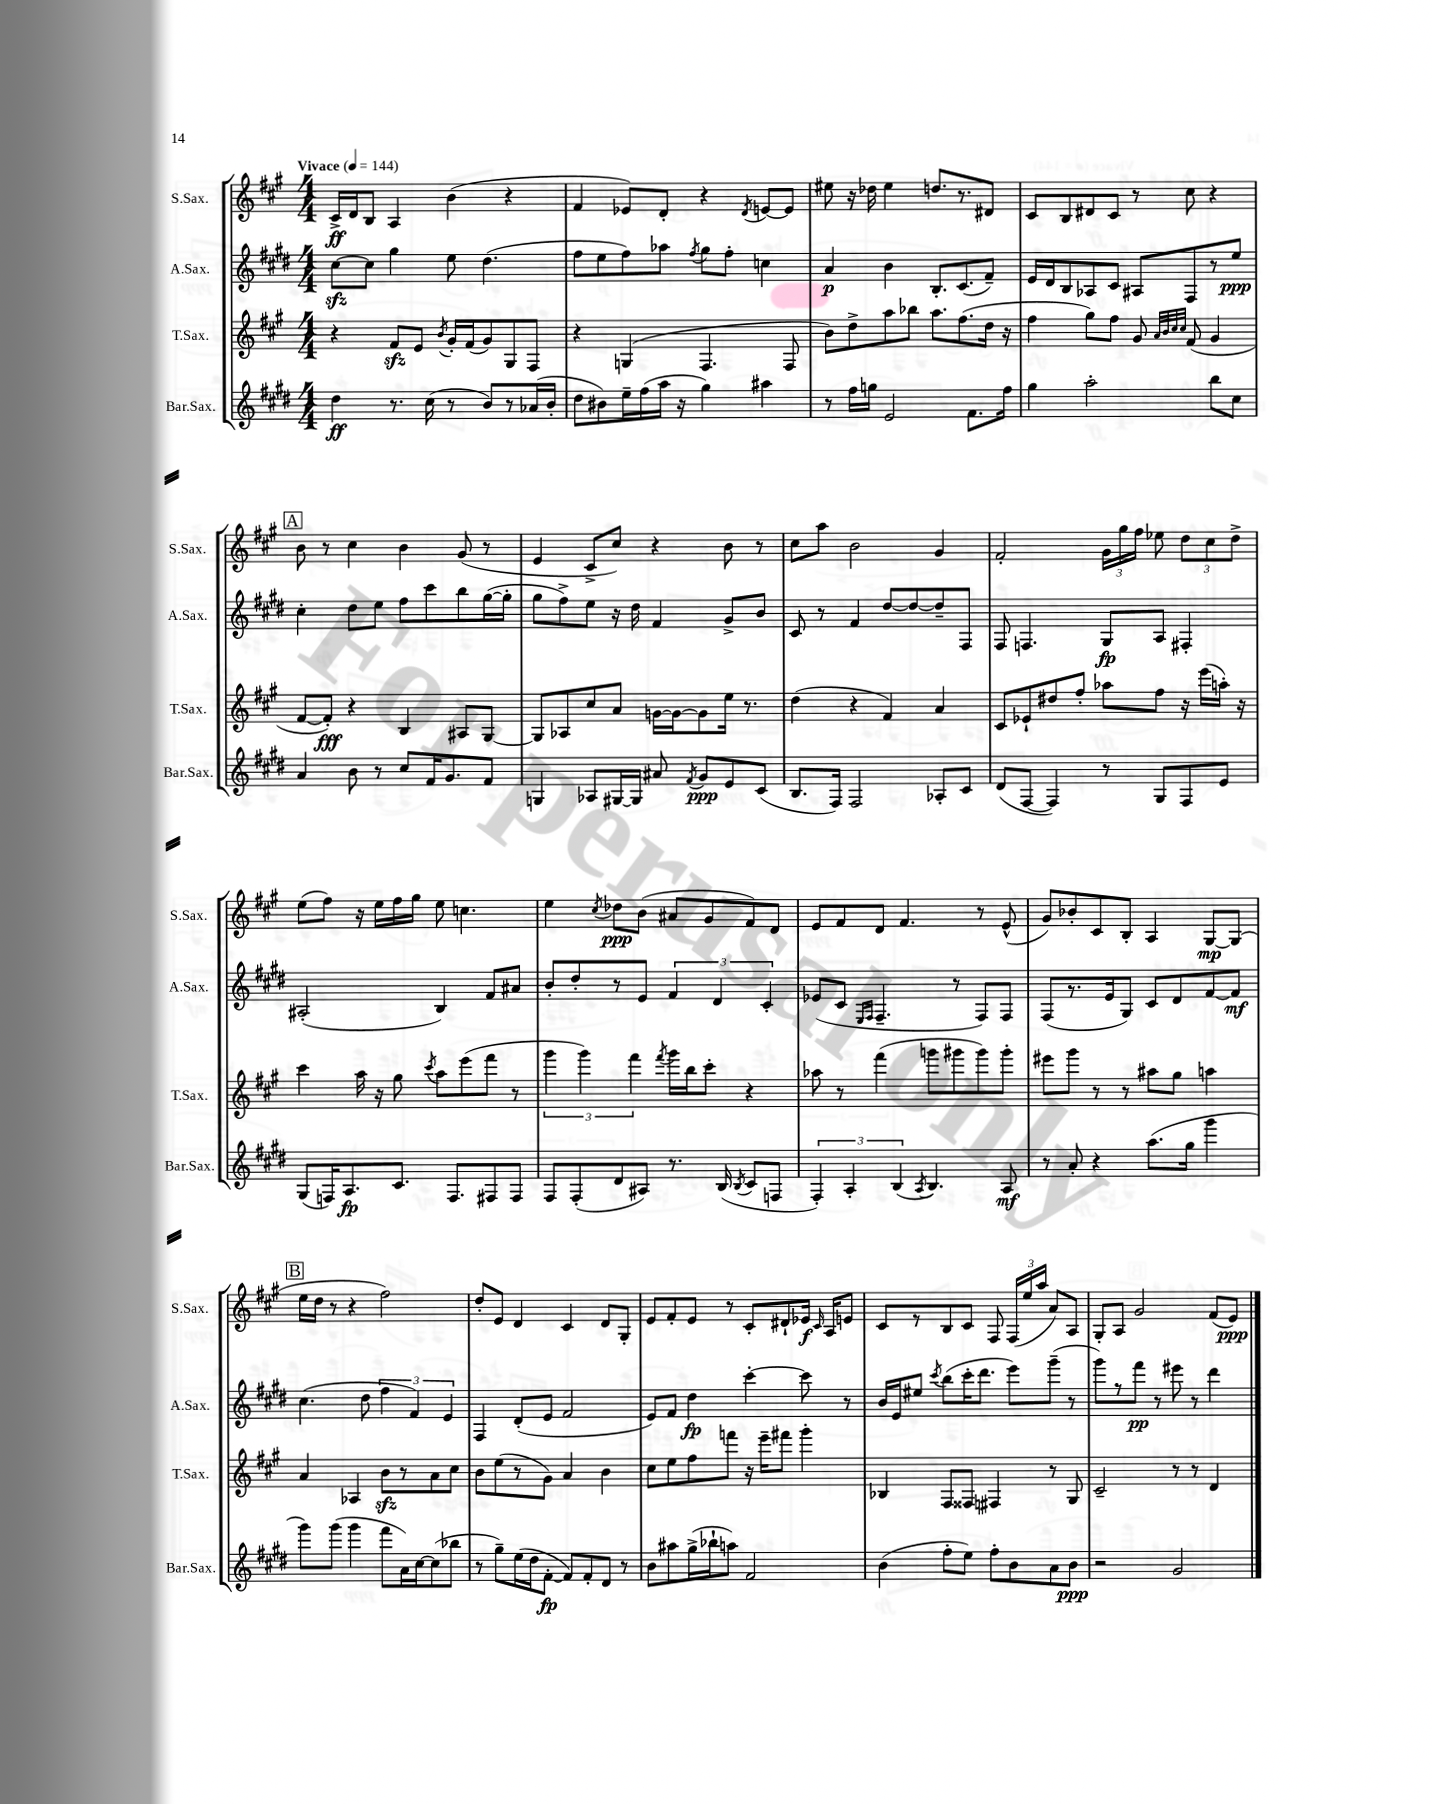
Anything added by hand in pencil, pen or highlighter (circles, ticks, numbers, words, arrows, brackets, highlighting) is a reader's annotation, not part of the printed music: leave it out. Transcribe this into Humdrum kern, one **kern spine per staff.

**kern	**dynam	**kern	**dynam	**kern	**dynam	**kern	**dynam
*part4	*part4	*part3	*part3	*part2	*part2	*part1	*part1
*staff4	*staff4	*staff3	*staff3	*staff2	*staff2	*staff1	*staff1
*I"Bar.Sax.	*	*I"T.Sax.	*	*I"A.Sax.	*	*I"S.Sax.	*
*I'Bar.Sax.	*	*I'T.Sax.	*	*I'A.Sax.	*	*I'S.Sax.	*
*clefG2	*	*clefG2	*	*clefG2	*	*clefG2	*
*k[f#c#g#d#]	*	*k[f#c#g#]	*	*k[f#c#g#d#]	*	*k[f#c#g#]	*
*M4/4	*	*M4/4	*	*M4/4	*	*M4/4	*
*MM144	*	*MM144	*	*MM144	*	*MM144	*
=1	=1	=1	=1	=1	=1	=1	=1
!	!	!	!	!	!	!LO:TX:a:B:t=Vivace	!
4dd#\	ff	4r	.	[8cc#zz\L	.	16c#^/LL	ff
.	.	.	.	.	.	16d/J	.
.	.	.	.	8cc#\J]	.	8B/J	.
8.r	.	8f#zz/L	.	4gg#\	.	4A/	.
.	.	8e/J	.	.	.	.	.
(16cc#\	.	.	.	.	.	.	.
.	.	8qb/	.	.	.	.	.
8r	.	16g#'/LL	.	8ee\	.	(4b\	.
.	.	(16f#/J	.	.	.	.	.
8b/L)	.	8g#/)	.	(4.dd#\	.	.	.
8r	.	8G#/	.	.	.	4r	.
(16a-X/L	.	8F#/J	.	.	.	.	.
16b'/JJ	.	.	.	.	.	.	.
=2	=2	=2	=2	=2	=2	=2	=2
8dd#\L	.	4r	.	8ff#\L	.	4f#/	.
8b#X\)	.	.	.	8ee\	.	.	.
16ee~\L	.	(4Gn/	.	8ff#\)	.	8e-X/L)	.
(16ff#\	.	.	.	.	.	.	.
16aa\JJ	.	.	.	8aa-X\J	.	8d'/J	.
16r	.	.	.	.	.	.	.
.	.	.	.	8qff#/	.	.	.
4gg#\)	.	4.F#/	.	8gg#\L	.	4r	.
.	.	.	.	8ff#'\J	.	.	.
.	.	.	.	.	.	8qd/	.
4aa#X\	.	.	.	4ccn\	.	[8en/L	.
.	.	8F#/	.	.	.	8e/J]	.
=3	=3	=3	=3	=3	=3	=3	=3
8r	.	8b\L)	.	4a/	p	8ee#X\	.
16ff#\LL	.	8dd^\	.	.	.	16r	.
16ggn\JJ	.	.	.	.	.	16dd-X\	.
2e/	.	8aa\	.	4b\	.	4ee#\	.
.	.	8bb-X\J	.	.	.	.	.
.	.	8.aa\L	.	8.B'/L	.	8.ddn/L	.
.	.	(8.ff#\	.	(8.c#/	.	8.r	.
8.f#\L	.	.	.	.	.	.	.
.	.	16dd\Jk	.	8f#~/J)	.	8d#X/J	.
16ff#\Jk	.	16r	.	.	.	.	.
=4	=4	=4	=4	=4	=4	=4	=4
4gg#\	.	4ff#\	.	16e/LL	.	8c#/L	.
.	.	.	.	16d#/J	.	.	.
.	.	.	.	8B/	.	8B/	.
2aa'\	.	8gg#\L)	.	8A-X/	.	8d#X/	.
.	.	8ff#\J	.	8c#/J	.	8c#/J	.
.	.	8g#/	.	8A#X/L	.	8r	.
.	.	32qqa/LLL	.	.	.	.	.
.	.	32qqb/	.	.	.	.	.
.	.	32qqcc#/	.	.	.	.	.
.	.	32qqcc#/JJJ	.	.	.	.	.
.	.	(8f#/	.	8F#/	.	8cc#\	.
8bb\L	.	4g#/	.	8r	.	4r	.
8cc#\J	.	.	.	8ee/J	ppp	.	.
!!LO:LB:g=z
!!LO:REH:place=s1:t=A
=5	=5	=5	=5	=5	=5	=5	=5
4a/	.	[8f#/L	.	4cc#'\	.	8b\	.
.	.	8f#'/J])	fff	.	.	8r	.
8b\	.	4r	.	8dd#\L	.	4cc#\	.
8r	.	.	.	8ee\J	.	.	.
8cc#/L	.	4B/	.	8ff#\L	.	4b\	.
16f#/K	.	.	.	8ccc#\	.	.	.
8.g#/	.	.	.	.	.	.	.
.	.	8A#X/L	.	8bb\	.	(8g#/	.
8f#/J	.	[8G#/J	.	([16gg#\L	.	8r	.
.	.	.	.	16gg#'\JJ]	.	.	.
=6	=6	=6	=6	=6	=6	=6	=6
4Gn/	.	8G#/L]	.	8gg#\L	.	4e/	.
.	.	8A-X/	.	8ff#^\)	.	.	.
8A-X/L	.	8cc#/	.	8ee\J	.	8c#^/L	.
[16G#X/L	.	8a/J	.	16r	.	8cc#/J)	.
16G#/JJ]	.	.	.	16dd#\	.	.	.
8a#X/	.	[16gn\LL	.	4f#/	.	4r	.
.	.	16g\J_	.	.	.	.	.
8qf#/	.	.	.	.	.	.	.
8g#/L	ppp	8g\]	.	.	.	.	.
8e/	.	16ee\Jk	.	8g#^/L	.	8b\	.
.	.	8.r	.	.	.	.	.
(8c#/J	.	.	.	8b/J	.	8r	.
=7	=7	=7	=7	=7	=7	=7	=7
8.B/L	.	(4dd\	.	8c#/	.	8cc#\L	.
.	.	.	.	8r	.	8aa\J	.
16F#/Jk)	.	.	.	.	.	.	.
2F#/	.	4r	.	4f#/	.	2b\	.
.	.	4f#/)	.	[8dd#/L	.	.	.
.	.	.	.	8dd#/_	.	.	.
8A-X'/L	.	4a/	.	8dd#~/]	.	4g#/	.
8c#/J	.	.	.	8F#/J	.	.	.
=8	=8	=8	=8	=8	=8	=8	=8
(8d#/L	.	8c#/L	.	8F#/	.	2f#'/	.
[8F#/J	.	8e-X`/	.	4.Fn/	.	.	.
4F#/])	.	8dd#X/	.	.	.	.	.
.	.	8ff#'/J	.	.	.	.	.
8r	.	8aa-X\L	.	8G#/L	fp	24g#\LL	.
.	.	.	.	.	.	24gg#\	.
.	.	.	.	.	.	24ff#\JJ	.
8G#/L	.	8ff#\J	.	8A/J	.	8ee-X\	.
8F#/	.	16r	.	4F#X'/	.	12dd\L	.
.	.	(16eee\LL	.	.	.	.	.
.	.	.	.	.	.	12cc#\	.
8e/J	.	16aan'\JJ)	.	.	.	.	.
.	.	.	.	.	.	12dd^\J	.
.	.	16r	.	.	.	.	.
!!LO:LB:g=z
=9	=9	=9	=9	=9	=9	=9	=9
(8G#/L	.	4ccc#\	.	(2A#X'/	.	(8ee\L	.
16Fn/K)	.	.	.	.	.	8ff#\J)	.
8.A/	fp	.	.	.	.	.	.
.	.	16aa\	.	.	.	16r	.
.	.	16r	.	.	.	16ee\LL	.
8.c#/J	.	8gg#\	.	.	.	16ff#\	.
.	.	.	.	.	.	16gg#\JJ	.
.	.	8qccc#/	.	.	.	.	.
.	.	8aa\L	.	4B/)	.	8ee\	.
8.F/L	.	.	.	.	.	.	.
.	.	(8eee\	.	.	.	4.ccn\	.
8F#X/	.	8fff#\J	.	8f#/L	.	.	.
8F#/J	.	8r	.	8a#X/J	.	.	.
=10	=10	=10	=10	=10	=10	=10	=10
8F#/L	.	6ggg#\	.	8b'/L	.	4ee\	.
(8F#'/	.	.	.	8dd#'/	.	.	.
.	.	6ggg#\)	.	.	.	.	.
.	.	.	.	.	.	8qcc#/	.
8d#/	.	.	.	8r	.	8dd-X\L	ppp
.	.	6fff#\	.	.	.	.	.
8A#X/J)	.	.	.	8e/J	.	(8b\J	.
.	.	8qfff#/	.	.	.	.	.
8.r	.	16ggg#\LL	.	6f#/	.	8a#X/L	.
.	.	16bb\J	.	.	.	.	.
.	.	8ccc#'\J	.	.	.	8g#/	.
.	.	.	.	6d#/	.	.	.
(16B/	.	.	.	.	.	.	.
8qB/	.	.	.	.	.	.	.
8c#/L	.	4r	.	.	.	8f#/)	.
.	.	.	.	6c#'/	.	.	.
8Fn/J	.	.	.	.	.	8d/J	.
=11	=11	=11	=11	=11	=11	=11	=11
6F#'/)	.	8aa-X\	.	(8e-X/L	.	8e/L	.
.	.	8r	.	8c#/J	.	8f#/	.
6A'/	.	.	.	.	.	.	.
.	.	.	.	16qqE/LL	.	.	.
.	.	.	.	16qqF#/JJ	.	.	.
.	.	(4fff#\	.	4.F#~/	.	8d/J	.
(6B/	.	.	.	.	.	.	.
.	.	.	.	.	.	4.f#/	.
8qA/	.	.	.	.	.	.	.
4.B/)	.	8gggn\L	.	.	.	.	.
.	.	8ggg#X\	.	8r	.	.	.
.	.	8ggg#\)	.	8F#/L)	.	8r	.
8A/	mf	8ggg#'\J	.	8F#/J	.	(8e^^/	.
=12	=12	=12	=12	=12	=12	=12	=12
8r	.	8eee#X\L	.	(8F#/L	.	8g#/L)	.
8a'/	.	8ggg#\J	.	8.r	.	8b-X'/	.
4r	.	8r	.	.	.	8c#/	.
.	.	.	.	16e/k	.	.	.
.	.	8r	.	8G#/J)	.	8B'/J	.
(8.aa\L	.	8aa#X\L	.	8c#/L	.	4A/	.
.	.	8gg#\J	.	8d#/	.	.	.
16gg#\Jk	.	.	.	.	.	.	.
4ggg#\	.	4aan\	.	[8f#/	.	[8G#/L	mp
.	.	.	.	8f#/J]	mf	(8G#/J]	.
!!LO:LB:g=z
!!LO:REH:place=s1:t=B
=13	=13	=13	=13	=13	=13	=13	=13
8ggg#\L)	.	4a/	.	(4.cc#\	.	16ee\LL	.
.	.	.	.	.	.	16dd\JJ	.
(8ggg#\J	.	.	.	.	.	8r	.
4ggg#\	.	4A-X/	.	.	.	4r	.
.	.	.	.	8dd#\	.	.	.
8fff#\L	.	8bzz\L	.	6ff#\	.	2ff#\)	.
16a\L)	.	8r	.	.	.	.	.
.	.	.	.	6f#/)	.	.	.
[16cc#\J	.	.	.	.	.	.	.
(8cc#\]	.	8a\	.	.	.	.	.
.	.	.	.	6e/	.	.	.
8bb-X\J	.	8cc#\J	.	.	.	.	.
=14	=14	=14	=14	=14	=14	=14	=14
8r	.	8b\L	.	4F#/	.	8dd'/L	.
8gg#~\L)	.	(8ee\	.	.	.	8e/J	.
(16ee\L	.	8r	.	(8d#'/L	.	4d/	.
16dd#\J	.	.	.	.	.	.	.
[8f#'\J	fp	8g#\J)	.	8e/J	.	.	.
8f#/L])	.	4a/	.	2f#/	.	4c#/	.
8f#'/	.	.	.	.	.	.	.
8d#/J	.	4b\	.	.	.	8d/L	.
8r	.	.	.	.	.	8G#'/J	.
=15	=15	=15	=15	=15	=15	=15	=15
8b\L	.	8cc#\L	.	8e/L)	.	8e/L	.
8aa#X\	.	8ee\	.	8f#/J	.	8f#'/	.
(16gg#^\L	.	8ff#\	.	4dd#\	fp	8e/J	.
16bb-X`\J	.	.	.	.	.	.	.
8aan\J)	.	8fffn\J	.	.	.	8r	.
2f#/	.	16r	.	[4ccc#'\	.	8c#'/L	.
.	.	16eee~\KL	.	.	.	.	.
.	.	8fff#X\J	.	.	.	8d#X`/	.
.	.	4ggg#'\	.	8ccc#\]	.	16e-X/Jk	f
.	.	.	.	.	.	16qqc#/	.
.	.	.	.	.	.	16A/KL	.
.	.	.	.	8r	.	8en/J	.
=16	=16	=16	=16	=16	=16	=16	=16
(4b\	.	4B-X/	.	16b/LL	.	8c#/L	.
.	.	.	.	16e/J	.	.	.
.	.	.	.	8ee#X/J	.	8r	.
.	.	.	.	8qccc#/	.	.	.
8ff#'\L	.	8F#/L	.	(8bb\L	.	8B/	.
8ee\J)	.	8F##X/J	.	16ccc#'\K	.	8c#/J	.
.	.	.	.	8.ddd#\J	.	.	.
8ff#'\L	.	4F#X/	.	.	.	8F#/	.
8b\	.	.	.	8eee\L)	.	(24F#/LL	.
.	.	.	.	.	.	24ee/	.
.	.	.	.	.	.	24aa/JJ	.
8a\	.	8r	.	(8ggg#~\J	.	8a/L)	.
8b\J	ppp	8G#/	.	8r	.	8A/J	.
=17	=17	=17	=17	=17	=17	=17	=17
2r	.	2c#~/	.	8ggg#\L)	.	8G#'/L	.
.	.	.	.	8r	.	8A/J	.
.	.	.	.	8fff#\J	pp	2g#/	.
.	.	.	.	8r	.	.	.
2g#/	.	8r	.	8eee#X\	.	.	.
.	.	8r	.	8r	.	.	.
.	.	4d/	.	4ddd#\	.	(8f#/L	.
.	.	.	.	.	.	8e/J)	ppp
==	==	==	==	==	==	==	==
*-	*-	*-	*-	*-	*-	*-	*-
